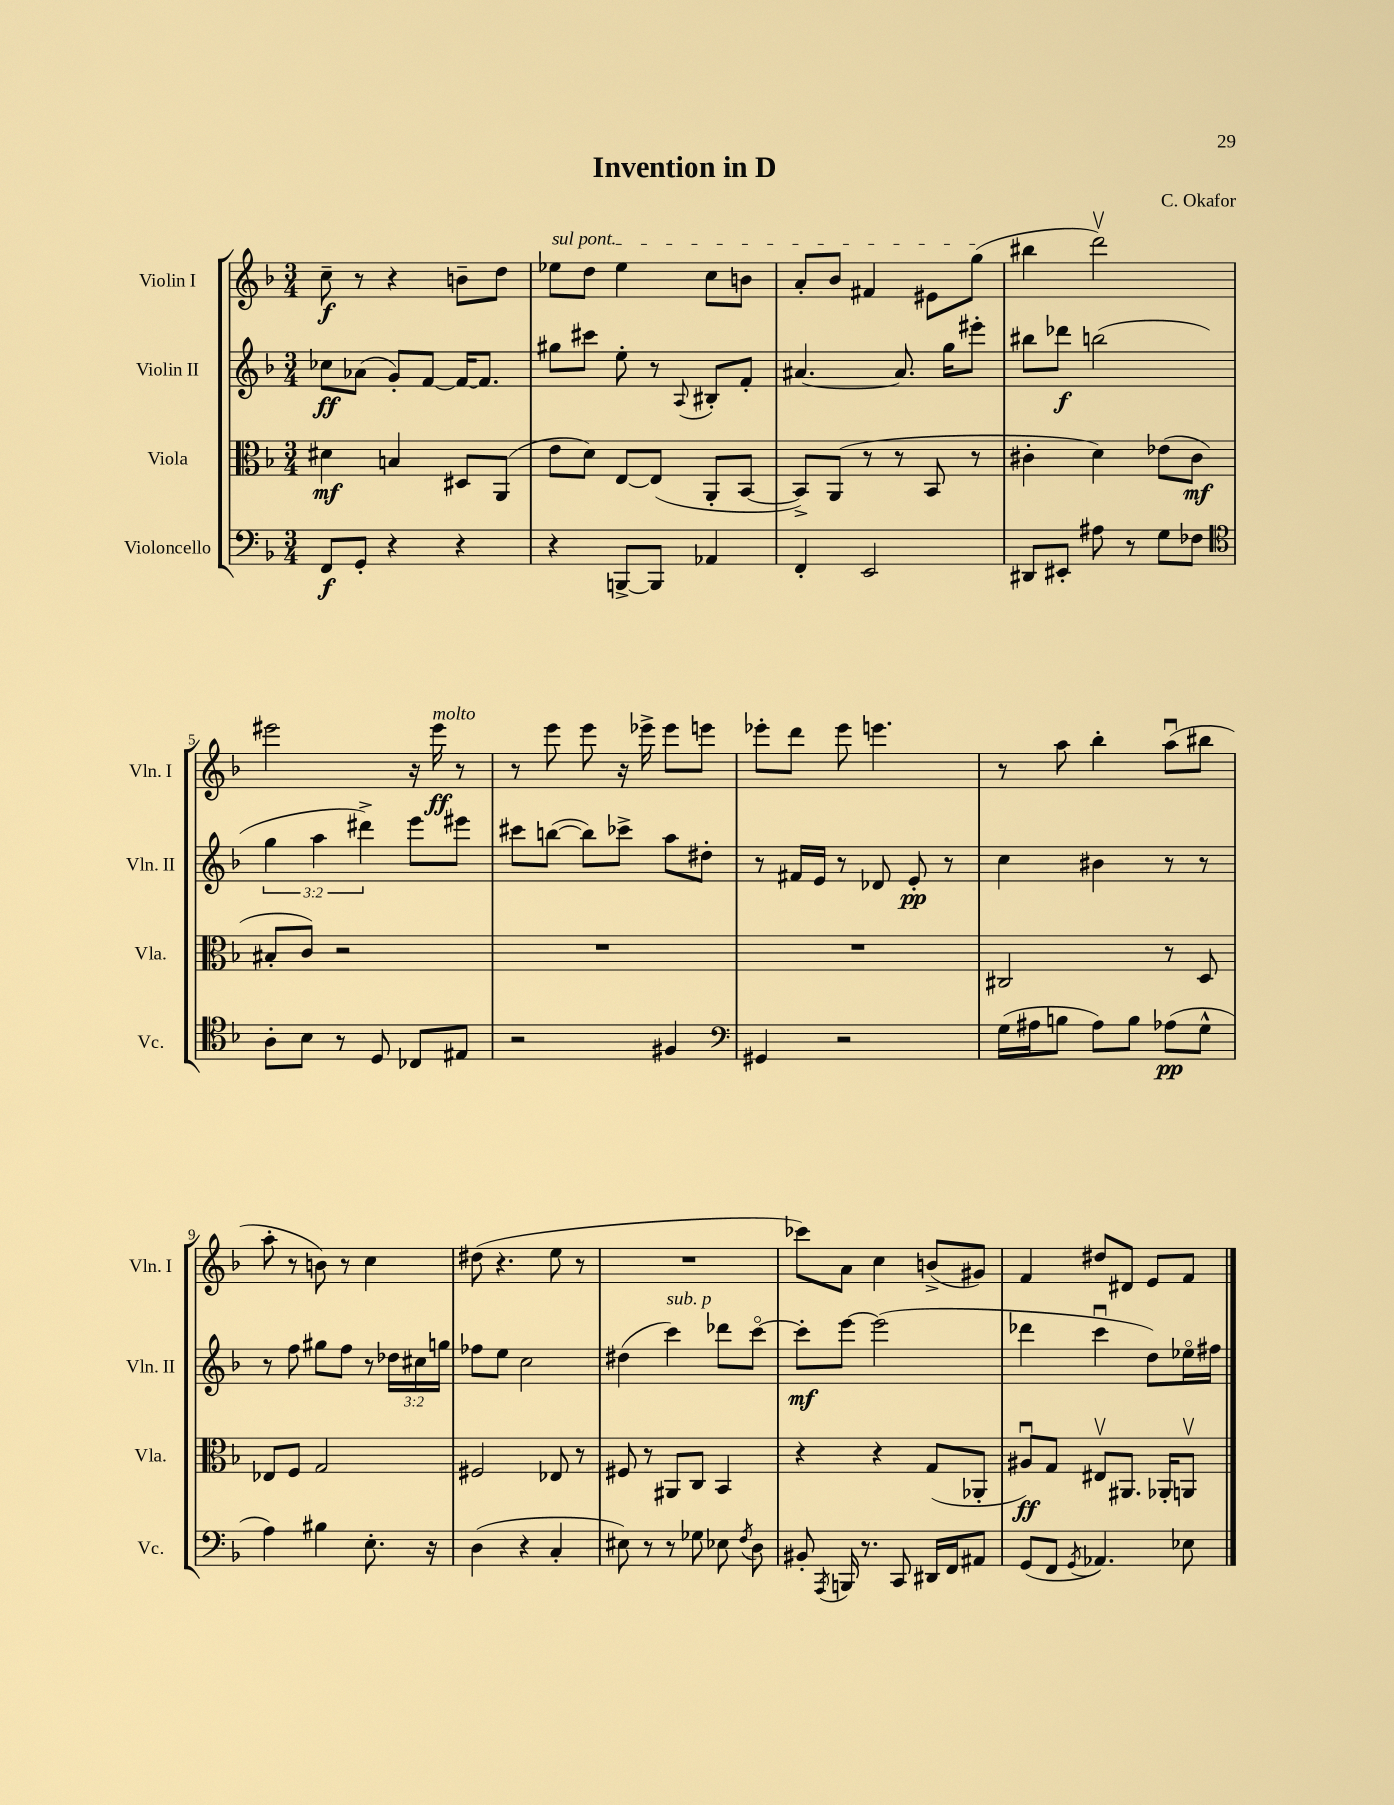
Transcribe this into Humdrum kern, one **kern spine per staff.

**kern	**dynam	**kern	**dynam	**kern	**dynam	**kern	**dynam
*part4	*part4	*part3	*part3	*part2	*part2	*part1	*part1
*staff4	*staff4	*staff3	*staff3	*staff2	*staff2	*staff1	*staff1
*I"Violoncello	*	*I"Viola	*	*I"Violin II	*	*I"Violin I	*
*I'Vc.	*	*I'Vla.	*	*I'Vln. II	*	*I'Vln. I	*
*clefF4	*	*clefC3	*	*clefG2	*	*clefG2	*
*k[b-]	*	*k[b-]	*	*k[b-]	*	*k[b-]	*
*M3/4	*	*M3/4	*	*M3/4	*	*M3/4	*
=1	=1	=1	=1	=1	=1	=1	=1
8FF/L	f	4d#X\	mf	8cc-X\L	ff	8cc~\	f
8GG'/J	.	.	.	(8a-X\J	.	8r	.
4r	.	4Bn/	.	8g'/L)	.	4r	.
.	.	.	.	[8f/J	.	.	.
4r	.	8D#X/L	.	16f/KL_	.	8bn~\L	.
.	.	.	.	8.f/J]	.	.	.
.	.	(8AA/J	.	.	.	8dd\J	.
=2	=2	=2	=2	=2	=2	=2	=2
!	!	!	!	!	!	!LO:TX:a:i:t=sul pont.	!
4r	.	8e\L	.	8gg#X\L	.	8ee-X\L	.
.	.	8d\J)	.	8ccc#X\J	.	8dd\J	.
[8BBBn^/L	.	[8E/L	.	8ee'\	.	4ee-\	.
8BBB/J]	.	(8E/J]	.	8r	.	.	.
.	.	.	.	8qqA/	.	.	.
4AA-X/	.	8AA'/L	.	8B#X'/L	.	8cc\L	.
.	.	[8BB-/J	.	8f'/J	.	8bn\J	.
=3	=3	=3	=3	=3	=3	=3	=3
4FF'/	.	8BB-^/L])	.	[4.a#X/	.	8a'/L	.
.	.	(8AA/J	.	.	.	8b-/J	.
2EE/	.	8r	.	.	.	4f#X/	.
.	.	8r	.	8.a#/]	.	.	.
.	.	8BB-/	.	.	.	8e#X\L	.
.	.	.	.	16gg\KL	.	.	.
.	.	8r	.	8eee#X'\J	.	(8gg\J	.
=4	=4	=4	=4	=4	=4	=4	=4
8DD#X/L	.	4c#X'\	.	8bb#X\L	.	4bb#X\	.
8EE#X'/J	.	.	.	8ddd-X\J	f	.	.
8A#X\	.	4d\)	.	(2bbn\	.	2dddv\)	.
8r	.	.	.	.	.	.	.
8G\L	.	(8e-X\L	.	.	.	.	.
8F-X\J	.	8c#\J	mf	.	.	.	.
!!LO:LB:g=z
=5	=5	=5	=5	=5	=5	=5	=5
*clefC4	*	*	*	*	*	*	*
8A'\L	.	8B#X'/L	.	6gg\	.	2eee#X\	.
8B-\J	.	8c/J)	.	.	.	.	.
.	.	.	.	6aa\	.	.	.
8r	.	2r	.	.	.	.	.
.	.	.	.	6ddd#X^\)	.	.	.
8D/	.	.	.	.	.	.	.
8C-X/L	.	.	.	8eee\L	.	16r	.
!	!	!	!	!	!	!LO:TX:a:i:t=molto	!
.	.	.	.	.	.	16eee#\	ff
8E#X/J	.	.	.	8eee#X\J	.	8r	.
=6	=6	=6	=6	=6	=6	=6	=6
2r	.	2.r	.	8ccc#X\L	.	8r	.
.	.	.	.	([8bbn\J	.	8eee\	.
.	.	.	.	8bb\L])	.	8eee\	.
.	.	.	.	8ccc-X^\J	.	16r	.
.	.	.	.	.	.	16eee-X^\	.
4F#X/	.	.	.	8aa\L	.	8eee-\L	.
.	.	.	.	8dd#X'\J	.	8eeen\J	.
=7	=7	=7	=7	=7	=7	=7	=7
*clefF4	*	*	*	*	*	*	*
4GG#X/	.	2.r	.	8r	.	8eee-X'\L	.
.	.	.	.	16f#X/LL	.	8ddd\J	.
.	.	.	.	16e/JJ	.	.	.
2r	.	.	.	8r	.	8eee-\	.
.	.	.	.	8d-X/	.	4.eeen\	.
.	.	.	.	8e'/	pp	.	.
.	.	.	.	8r	.	.	.
=8	=8	=8	=8	=8	=8	=8	=8
(16G\LL	.	2C#X/	.	4cc\	.	8r	.
16A#X\J	.	.	.	.	.	.	.
8Bn\J	.	.	.	.	.	8aa\	.
8A#\L)	.	.	.	4b#X\	.	4bb-'\	.
8B\J	.	.	.	.	.	.	.
(8A-X\L	pp	8r	.	8r	.	(8aau\L	.
8G^^\J	.	8D/	.	8r	.	8bb#X\J	.
!!LO:LB:g=z
=9	=9	=9	=9	=9	=9	=9	=9
4A\)	.	8E-X/L	.	8r	.	8aa'\	.
.	.	8F/J	.	8ff\	.	8r	.
4B#X\	.	2G/	.	8gg#X\L	.	8bn\)	.
.	.	.	.	8ff\J	.	8r	.
8.E'\	.	.	.	8r	.	4cc\	.
.	.	.	.	24dd-X\LL	.	.	.
.	.	.	.	24cc#X\	.	.	.
16r	.	.	.	.	.	.	.
.	.	.	.	24ggn\JJ	.	.	.
=10	=10	=10	=10	=10	=10	=10	=10
(4D\	.	2F#X/	.	8ff-X\L	.	(8dd#X\	.
.	.	.	.	8ee\J	.	4.r	.
4r	.	.	.	2cc\	.	.	.
4C'/	.	8E-X/	.	.	.	8ee\	.
.	.	8r	.	.	.	8r	.
=11	=11	=11	=11	=11	=11	=11	=11
8E#X\)	.	8F#X/	.	(4dd#X\	.	2.r	.
8r	.	8r	.	.	.	.	.
!	!	!	!	!LO:TX:a:i:t=sub. p	!	!	!
8r	.	8AA#X/L	.	4ccc\)	.	.	.
8G-X\	.	8C/J	.	.	.	.	.
8E-X\	.	4BB-/	.	8ddd-X\L	.	.	.
8qF/	.	.	.	.	.	.	.
8D\	.	.	.	[8ccc\J	.	.	.
=12	=12	=12	=12	=12	=12	=12	=12
8BB#X'/	.	4r	.	8ccc'\L]	mf	8ccc-X\L)	.
8qAAA/	.	.	.	.	.	.	.
16BBBn/	.	.	.	[8eee\J	.	8a\J	.
8.r	.	.	.	.	.	.	.
.	.	4r	.	(2eee\]	.	4cc\	.
8CC/	.	.	.	.	.	.	.
16DD#X/LL	.	(8G/L	.	.	.	(8bn^/L	.
16FF/J	.	.	.	.	.	.	.
8AA#X/J	.	8AA-X'/J	.	.	.	8g#X/J)	.
=13	=13	=13	=13	=13	=13	=13	=13
(8GG/L	.	8A#Xu/L)	ff	4ddd-X\	.	4f/	.
8FF/J	.	8G/J	.	.	.	.	.
8qGG/	.	.	.	.	.	.	.
4.AA-X/)	.	8E#Xv/L	.	4cccu\	.	8dd#X/L	.
.	.	8.AA#X/J	.	.	.	8d#X/J	.
.	.	.	.	8dd\L)	.	8e/L	.
.	.	16AA-X'/KL	.	.	.	.	.
8E-X\	.	8AAnv/J	.	16ee-X\L	.	8f/J	.
.	.	.	.	16ff#X\JJ	.	.	.
==	==	==	==	==	==	==	==
*-	*-	*-	*-	*-	*-	*-	*-
